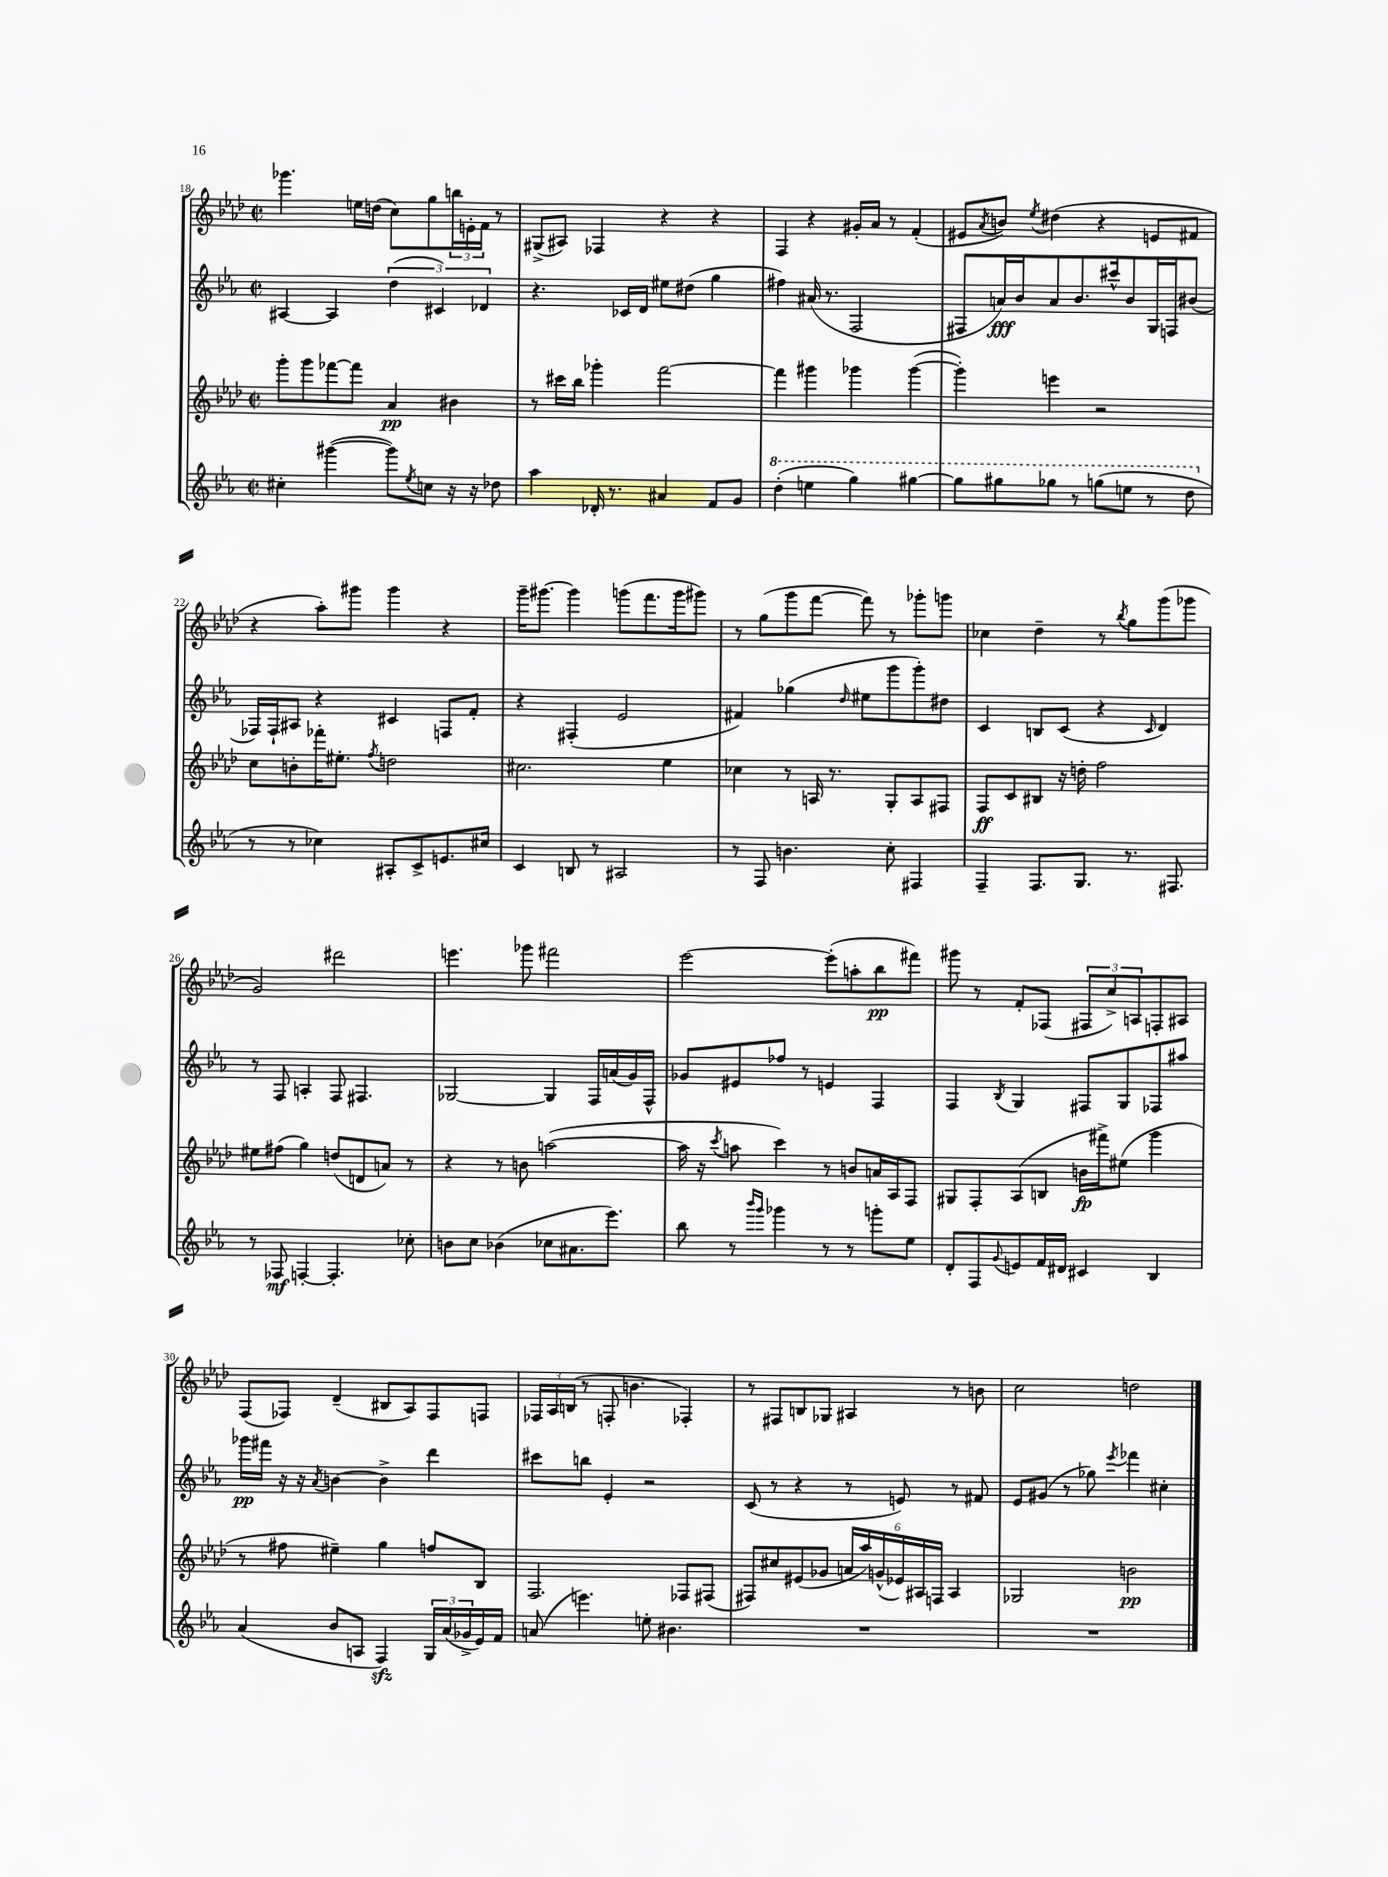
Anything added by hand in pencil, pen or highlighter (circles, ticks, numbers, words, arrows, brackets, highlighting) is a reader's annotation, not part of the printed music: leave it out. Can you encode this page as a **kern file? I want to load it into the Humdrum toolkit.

**kern	**kern	**kern	**kern
*staff4	*staff3	*staff2	*staff1
*clefG2	*clefG2	*clefG2	*clefG2
*k[b-e-a-]	*k[b-e-a-d-]	*k[b-e-a-]	*k[b-e-a-d-]
*M2/2	*M2/2	*M2/2	*M2/2
*met(c|)	*met(c|)	*met(c|)	*met(c|)
4cc#'\	8ggg'\L	[4A#/	4.ggg-\
.	8ggg\	.	.
([4ggg#\	[8fff-\	4A#/]	.
.	8fff-\]J	.	16ee\LL
.	.	.	(16dd\JJ
8ggg#\]L)	4a-/	(6dd\	8cc\L)
8qee-/	.	.	.
8cc\J	.	.	8gg\
.	.	6c#/)	.
16r	4b#\	.	24bb\L
.	.	.	24e'\
16r	.	.	.
.	.	6d-/	24f\JJ
8dd-\	.	.	8r
=	=	=	=
4aa-\	8r	4.r	(8G#^/L
.	16ccc#\LL	.	8A#/J)
.	16bb-\JJ	.	.
16d-'/	4ggg-'\	.	4F-/
8.r	.	.	.
.	.	16c-/LL	.
.	.	16d/JJ	.
4a#/	[2fff\	8ee#\L	4r
.	.	(8dd#\J	.
8f/L	.	4gg\	4r
8g/J	.	.	.
=	=	=	=
(4ddd'\	4fff\]	4ff#\)	4F/
4eee\	4ggg#\	(16a#/	4r
.	.	8.r	.
4ggg\)	4ggg-\	2F/	16g#'/LL
.	.	.	16a-/JJ
.	.	.	8r
[4ggg#\	([4ggg-\	.	(4f'/
=	=	=	=
8ggg#\]L	4ggg-'\])	8F#/L	8e#/L
.	.	.	8qa-/
8ggg#\	.	16a/L)	8b/J)
.	.	16b-/J	.
.	.	.	8qee-/
8ggg-\J	4eee\	8a/	(4dd#\
8r	.	8.b-/	.
(8ggg\L	2r	.	4r
.	.	16ccc#^^/k	.
8eee\J	.	8b-/	.
8r	.	16G/L	8e/L
.	.	16F/J	.
8ddd\	.	(8b#/J	8f#/J
=	=	=	=
8r	8cc\L	16F-/LL)	4r
.	.	16F-`/J	.
8r	8b'\	8A#/J	.
4cc-\)	16fff-'\K	4r	8aa-'\L)
.	8.ee#'\J	.	.
.	.	.	8ggg#\J
.	8qff/	.	.
8A#'/L	2dd\	4c#/	4ggg#\
8c^/	.	.	.
8.e/	.	8F/L	4r
.	.	8f'/J	.
16cc#/Jk	.	.	.
=	=	=	=
4c/	2.cc#\	4r	16ggg~\LK
.	.	.	[8.ggg#\J
8B/	.	(4F#'/	4ggg#\]
8r	.	.	.
2A#/	.	2e-/	(8ggg\L
.	.	.	8.fff\
.	4ee-\	.	.
.	.	.	16ggg\k
.	.	.	8ggg#\J)
=	=	=	=
8r	4cc-\	4f#/)	8r
8F/	.	.	(8gg\L
4.b\	8r	(4gg-\	8ggg\
.	16A/	.	[8fff\J
.	8.r	.	.
.	.	16qqdd/	.
.	.	8ee#\L	8fff\])
8cc'\	8G'/L	8ggg\	8r
4F#/	8A/	8ggg'\)	8ggg-'\L
.	8F#/J	8dd#\J	8ggg\J
=	=	=	=
4F~/	8F/L	4c/	4cc-\
.	8c/	.	.
8.F/L	8B#/J	8B/L	4dd-~\
.	16r	(8c/J	.
8.G/J	16dd'\	.	.
.	2ff\	4r	8r
.	.	.	8qbb-/
8.r	.	.	8gg\L
.	.	16qqc/	.
.	.	4d/)	(8ggg\
8.F#/	.	.	.
.	.	.	8ggg-\J
=	=	=	=
8r	8ee#\L	8r	2g/)
8F-/	(8ff#\J	8F/	.
[4F'/	4gg\)	4A'/	.
4.F'/]	(8dd/L	8F/	2ddd#\
.	8d/	4.F#/	.
.	8a/J)	.	.
8cc-'\	8r	.	.
=	=	=	=
8b\L	4r	[2G-/	4.eee\
8cc\J	.	.	.
(4b-\	8r	.	.
.	8b\	.	8ggg-\
8cc-\L	([2aa\	4G-/]	2fff#\
8.a#\	.	.	.
.	.	16F/LL	.
8.eee-\J)	.	(16a/	.
.	.	16g/)	.
.	.	16F^^/JJ	.
=	=	=	=
8bb-\	16aa\]	8g-/L	[2eee-\
.	16r	.	.
.	8qccc/	.	.
8r	8aa\	8e#/	.
16qqbbb-/LL	.	.	.
16qqggg/JJ	.	.	.
4ggg-\	4ccc\)	8ff-/J	.
.	.	8r	.
8r	8r	4e/	(8eee-'\]L
8r	8b/L	.	8aa'\
8ggg'\L	16a/L	4F/	8bb-\
.	16A-/J	.	.
8ee-\J	8F/J	.	8fff#\J)
=	=	=	=
8d'/L	8G#/L	4F/	8ggg#\
8F/	8F'/	.	8r
8qqg/	.	8qB-/	.
8e/	(8A-/	4G/	8f'/L
16f/L	8B/J	.	(8F-/J
16d#/JJ	.	.	.
4c#/	16b\LL	8F#/L	12F#/L
.	16fff#^\J)	.	.
.	.	.	12cc^/)
.	(8ee#\J	8G/	.
.	.	.	12A/
4B-/	4ggg\	8F-/	8F'/
.	.	8aa#/J	8A#/J
=	=	=	=
(4a-/	8r	16ggg-\LL	(8F/L
.	.	16fff#\JJ	.
.	8ff#\	16r	8F-/J)
.	.	16r	.
.	.	8qa-/	.
8b-/L	4ee#~\)	[4b\	(4d-~/
8A/J	.	.	.
4F/)	4gg\	4b^\]	8B#/L
.	.	.	8A-/)
24G/LL	8ff/L	4ddd\	8F-/
(24a-/	.	.	.
24g-^/	.	.	.
16e-/)	8B-/J	.	8F/J
16f/JJ	.	.	.
=	=	=	=
(8a/	2.F/	8ccc#\L	24F-/LL
.	.	.	24A-/
.	.	.	(24B/JJ
4.eee\)	.	8bb\J	8r
.	.	4e-'/	8F'/
.	.	.	4.b\
8ee'\	.	2r	.
4.b#\	.	.	.
.	8F-/L	.	4F-'/)
.	(8F#/J	.	.
=	=	=	=
1r	8F#/L)	(8c/	8r
.	8cc#/	8r	8F#/L
.	(8e#/	4r	8B/
.	8g-/J	.	8G-/J
.	24a/LL	8r	4A#/
.	24aa-/)	.	.
.	(24g^^/	.	.
.	24e-/)	8e/)	.
.	24A#/	.	.
.	24F/JJ	.	.
.	4A#/	8r	8r
.	.	8f#/	8b\
=	=	=	=
1r	2G-/	8e-/L	2cc\
.	.	(8g#/J	.
.	.	8r	.
.	.	8gg-\)	.
.	.	8qeee-/	.
.	2b\	4fff-\	2dd\
.	.	4cc#'\	.
==	==	==	==
*-	*-	*-	*-
